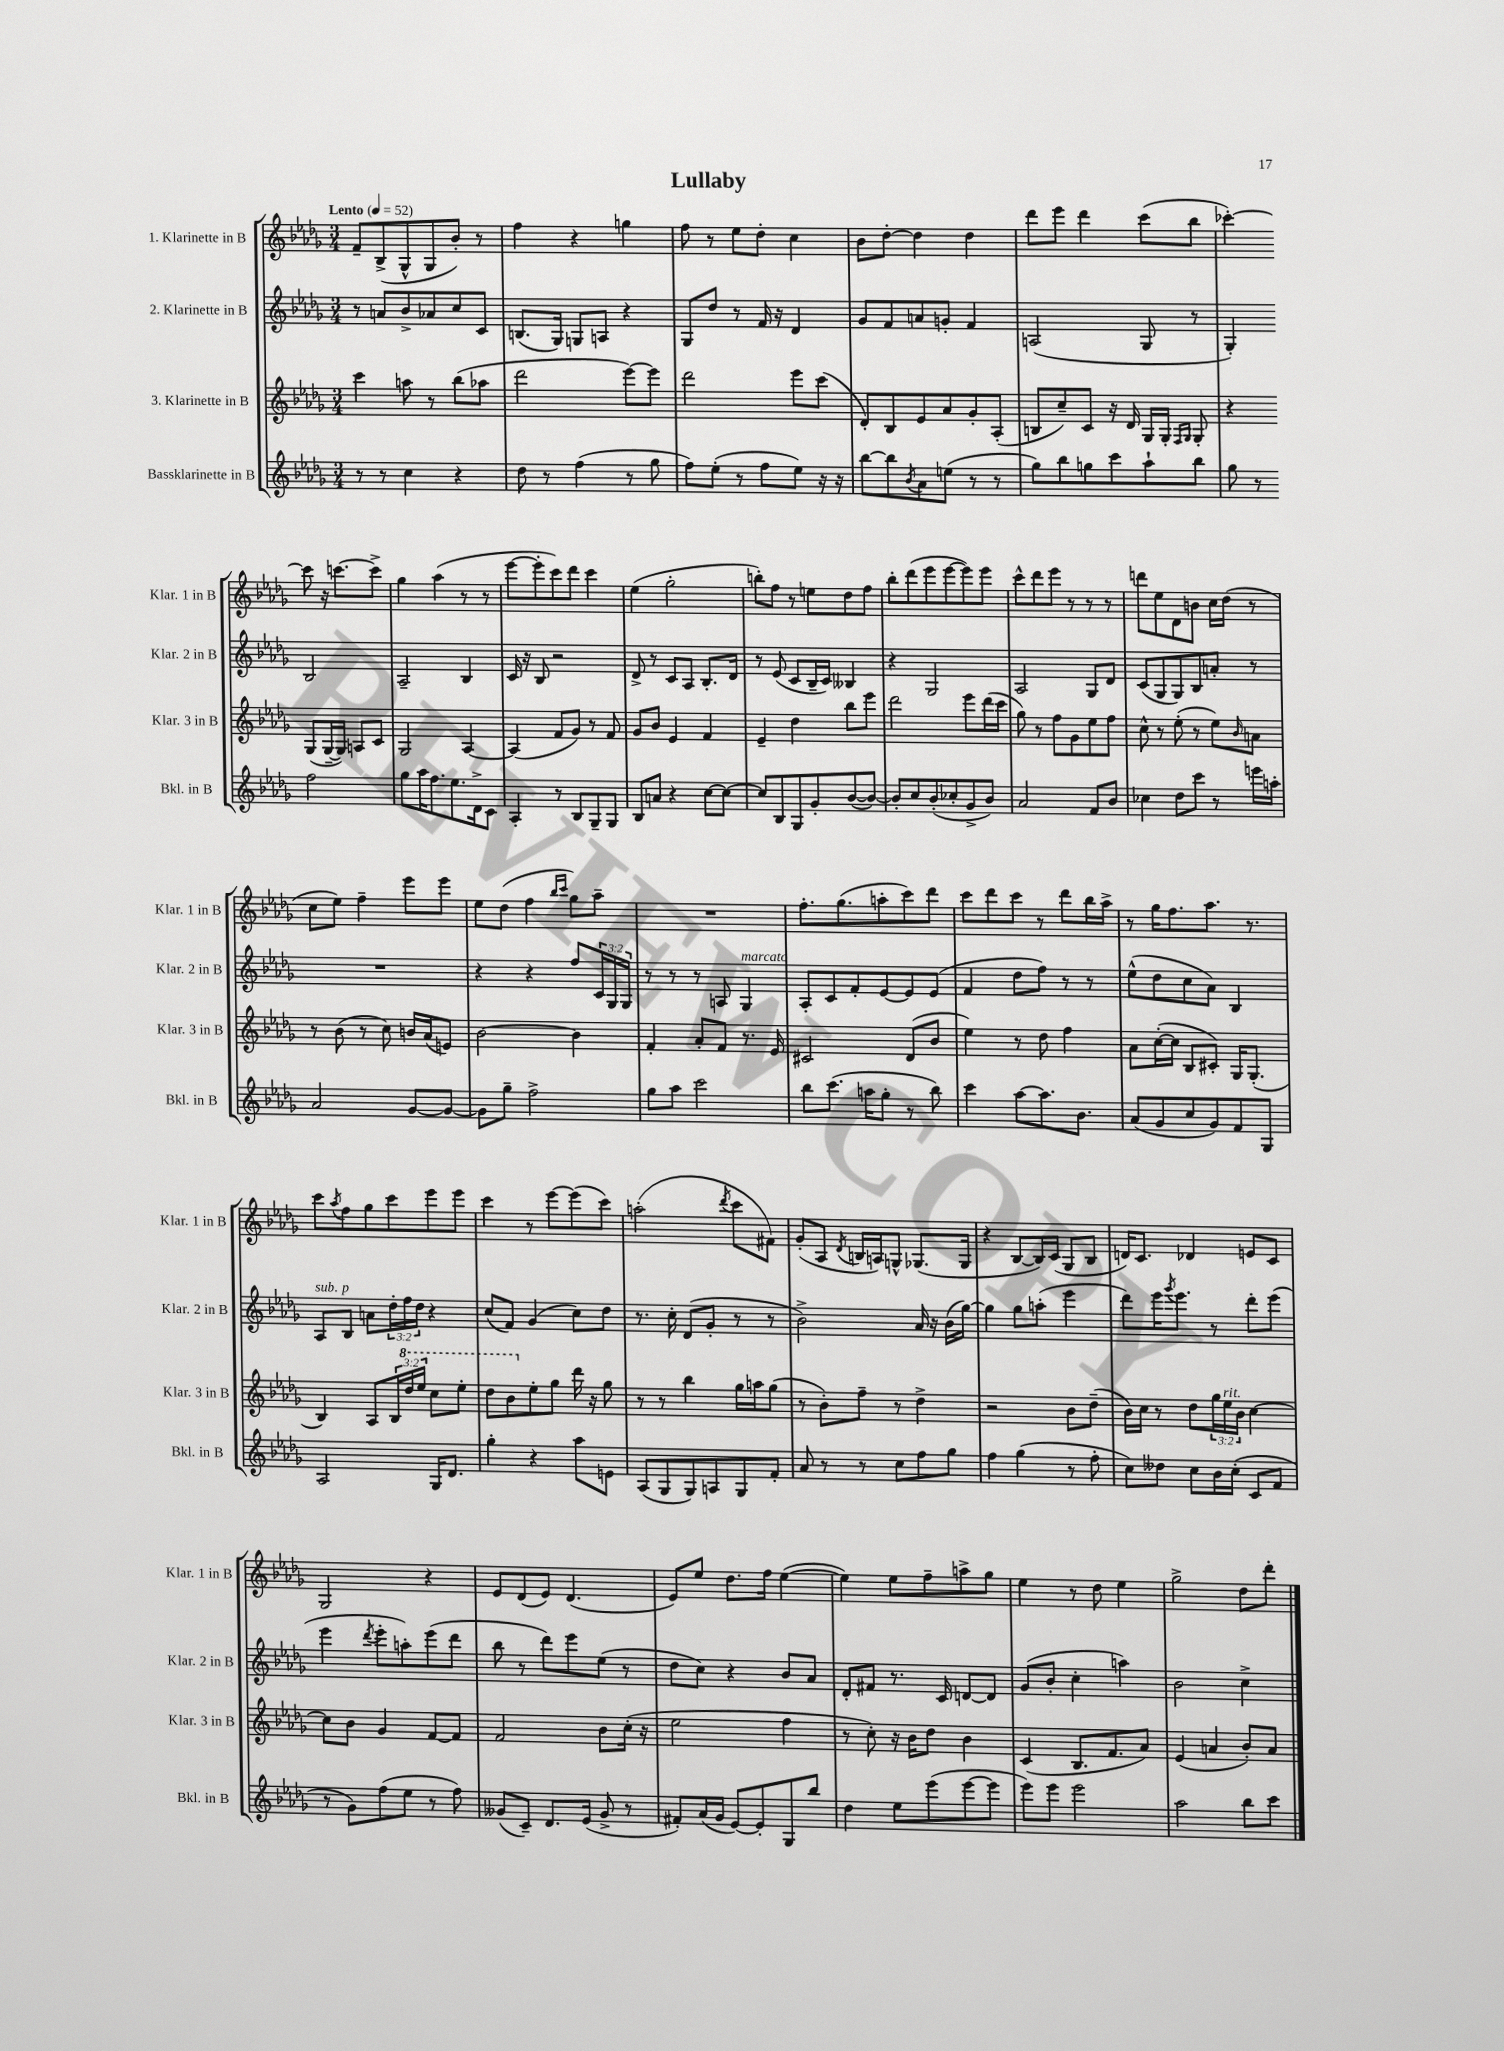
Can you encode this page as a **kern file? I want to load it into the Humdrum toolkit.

**kern	**kern	**kern	**kern
*staff4	*staff3	*staff2	*staff1
*clefG2	*clefG2	*clefG2	*clefG2
*k[b-e-a-d-g-]	*k[b-e-a-d-g-]	*k[b-e-a-d-g-]	*k[b-e-a-d-g-]
*M3/4	*M3/4	*M3/4	*M3/4
*MM52	*MM52	*MM52	*MM52
8r	4ccc	8r	8f~
8r	.	8a	(8B-^
4cc	8aa	8b-^	8G-^^
.	8r	8a-	8G-
4r	(8bb-	8cc	8b-')
.	8aa-	8c	8r
=	=	=	=
8dd-	2ddd-	(8.B	4ff
8r	.	.	.
.	.	16G-)	.
(4ff	.	8G	4r
.	.	8A	.
8r	[8eee-)	4r	4gg
8gg-	8eee-]	.	.
=	=	=	=
8ff)	2ddd-	8G-	8ff
(8ee-'	.	8dd-	8r
8r	.	8r	8ee-
8ff	.	16f	8dd-'
.	.	16r	.
8ee-)	8eee-	4d-	4cc
16r	(8ccc	.	.
16r	.	.	.
=	=	=	=
[8bb-	8d-')	8g-	8b-
8bb-]	8B-	8f	[8dd-'
8qb-	.	.	.
8a-	8e-	8a	4dd-]
(8ee	8a-	8g'	.
8r	8g-'	4f	4dd-
8r	(8A-'	.	.
=	=	=	=
8gg-)	8B	(2A	8ddd-
8bb-	8cc~)	.	8eee-
8gg	8c	.	4ddd-
8ccc	16r	.	.
.	16d-	.	.
8aa-`	16G-	8G-	(8ccc
.	16G-'	.	.
.	16qqF	.	.
.	16qqG-	.	.
8bb-	8G-'	8r	8bb-
=	=	=	=
8gg-	4r	4G-')	[4ccc-')
8r	.	.	.
2ff	(8G-	2B-	8ccc-]
.	[16G-~	.	16r
.	16G-])	.	[8.ccc
.	8A	.	.
.	8c	.	8ccc^]
=	=	=	=
8gg-	2G-	2A-~	4gg-
16aa-	.	.	.
8.ff	.	.	.
.	.	.	(4aa-
8.ee-	.	.	.
.	[4A-	4B-	8r
16d-^	.	.	.
8c	.	.	8r
=	=	=	=
4A-'	(4A-]	16c	[8eee-
.	.	16r	.
.	.	8B-	8eee-']
8r	8f	2r	8ccc)
8B-	8g-)	.	8ddd-
8G-~	8r	.	4ccc
8G-	8f	.	.
=	=	=	=
8B-	8g-	8d-^	(4ee-
8a	8b-	8r	.
4r	4e-	8c	2gg-'
.	.	8A-	.
[8cc	4f	8.B-'	.
8cc_	.	.	.
.	.	16d-	.
=	=	=	=
8cc]	4e-~	8r	8bb')
8B-	.	(8e-	8ff
8G-	4dd-	8c	8r
8g-'	.	16B-~	8ee
.	.	16c)	.
([8b-	8bb-	4B--	8dd-
8b-_)	8eee-	.	8ff
=	=	=	=
8b-']	2ddd-	4r	8bb-'
8cc	.	.	(8ddd-
(8b-'	.	2G-	8eee-
8cc-'	.	.	[8eee-
8g-^	8eee-	.	8eee-])
8b-)	(16ddd-	.	8eee-
.	16ccc	.	.
=	=	=	=
2a-	8gg-)	2A-	8ccc^^
.	8r	.	8ddd-
.	8ff	.	8eee-
.	8g-	.	8r
8f	8ee-	8G-	8r
8b-	8ff	8d-	8r
=	=	=	=
4cc-	8cc^^	(8c	8ddd
.	8r	8G-	8ee-
8dd-	(8ee-'	8G-)	8d-
8ccc	8r	8B-	8b
8r	8ee-)	8a'	16cc
.	.	.	(16dd-
.	16qqb-	.	.
16eee	8a	8r	8r
16aa'	.	.	.
=	=	=	=
2a-	8r	2.r	8cc
.	(8b-	.	8ee-)
.	8r	.	4ff~
.	8cc)	.	.
[8g-	16b	.	8eee-
.	(16a-	.	.
8g-_	8e)	.	8eee-
=	=	=	=
8g-]	[2b-	4r	8ee-
8gg-~	.	.	(8dd-
2ff^	.	4r	4ff
.	.	.	16qqbb-
.	.	.	16qqccc
.	4b-]	8ff	8gg-)
.	.	24c	8aa-~
.	.	24G-	.
.	.	24G-	.
=	=	=	=
8gg-	4f'	8r	2.r
8aa-	.	8r	.
2ccc	8a-'	8r	.
.	8f	8A	.
.	8.r	4G-	.
.	16e-	.	.
=	=	=	=
8bb-	2c#	8A-'	8.ff'
(8.ccc	.	8c	.
.	.	.	(8.gg-
.	.	8f'	.
16aa	.	.	.
8gg-'	.	[8e-	8aa'
8r	(8d-	8e-]	8ccc)
8bb-)	8b-	(8e-	8ddd-
=	=	=	=
4ccc	4ee-)	4f	8ccc
.	.	.	8ddd-
[8aa-	8r	8dd-	8ccc
8.aa-]	8dd-	8ff)	8r
.	4ff	8r	8ddd-
8.b-	.	.	.
.	.	8r	16bb-
.	.	.	16aa-^
=	=	=	=
(8a-	8a-	(8ee-^^	8r
8g-	([16cc'	8dd-	16gg-
.	16cc]	.	8.ff
8cc	8B-	8cc	.
8g-)	8c#')	8a-)	8.aa-
8f	16G-	4B-	.
.	(8.G-'	.	8.r
8G-	.	.	.
=	=	=	=
2A-	4B-)	8A-	8ccc
.	.	.	8qaa-
.	.	8B-	8ff
.	8A-	8a	8gg-
.	24B-	24dd-'	8ccc
.	24ddd-	24ff	.
.	24eee-	24dd-	.
16G-	8ccc	4r	8eee-
8.d-	.	.	.
.	8eee-'	.	8eee-
=	=	=	=
4gg-'	8ddd-	(8cc	4ccc
.	8bb-	8f)	.
4r	8ee-'	(4g-	8r
.	8gg-	.	[8eee-
8aa-	16ddd-	8cc)	(8eee-]
.	16r	.	.
8e	8gg-	8dd-	8ccc)
=	=	=	=
(8A-	8r	8.r	(2aa'
8G-	8r	.	.
.	.	16cc'	.
8G-)	4bb-	(8d-	.
8A	.	8g-'	.
.	.	.	8qddd-
8G-	16gg-	8r	8ccc
.	16aa	.	.
8f'	(8gg-	8r	8f#)
=	=	=	=
8a-	8r	2b-^)	(8g-'
8r	8b-')	.	8A-
.	.	.	8qd-
8r	8ff~	.	16B
.	.	.	16A)
8cc	8r	.	8G^^
8ff	4dd-^	16a-	(8.G-
.	.	16r	.
8gg-	.	(16b-	.
.	.	[16gg-)	16G-
=	=	=	=
4ff	2r	4gg-]	4r
(4gg-	.	8gg-	[8B-
.	.	(8aa'	16B-])
.	.	.	(16c
8r	8b-	4eee-	8G-
8ff'	(8dd-~	.	8B-
=	=	=	=
8cc)	16b-)	8ddd-)	16d)
.	16cc	.	8.c
8dd--	8r	16eee-	.
.	.	8qggg-	.
.	.	8.eee-	.
8cc	8dd-	.	4d-
16b-	24gg-	8r	.
.	24ee-	.	.
(16cc'	.	.	.
.	24b-	.	.
8c	[4cc	8ddd-'	8e
8f	.	(8eee-	8c
=	=	=	=
8r	8cc]	4eee-	2G-
8g-)	8b-	.	.
.	.	8qddd-	.
(8ff	4g-	8eee-'	.
8ee-	.	8aa')	.
8r	[8f	(8eee-	4r
8ff)	8f]	8ddd-	.
=	=	=	=
(8g--	2f	8bb-	8e-
8c~)	.	8r	(8d-
8.d-	.	8ddd-)	8e-)
.	.	8eee-	(4.d-
(16e-	.	.	.
8g--^	8b-	(8ee-	.
8r	(16cc'	8r	.
.	16r	.	.
=	=	=	=
8f#')	2ee-	8dd-	8e-)
(16a-	.	8cc)	8ee-
16g-	.	.	.
[8e-)	.	4r	8.dd-
8e-']	.	.	.
.	.	.	16ff
8G-	4ff	8b-	([4ee-
8bb-	.	8a-	.
=	=	=	=
4dd-	8r	8d-'	4ee-])
.	8cc')	8f#	.
8ee-	16r	8.r	8ee-
.	16b-	.	.
(8eee-	8dd-	.	8ff~
.	.	16c	.
[8eee-	4b-	[8d	8aa^
8eee-]	.	8d]	8gg-
=	=	=	=
8eee-)	(4c	(8g-	4ee-
8eee-	.	8b-'	.
2eee-	8.B-	4cc'	8r
.	.	.	8dd-
.	8.f	.	.
.	.	4aa)	4ee-
.	8a-)	.	.
=	=	=	=
2aa-	(4e-	2b-	2gg-^
.	4a	.	.
8bb-	8b-')	4cc^	8dd-
8ccc	8a	.	8ddd-'
==	==	==	==
*-	*-	*-	*-
